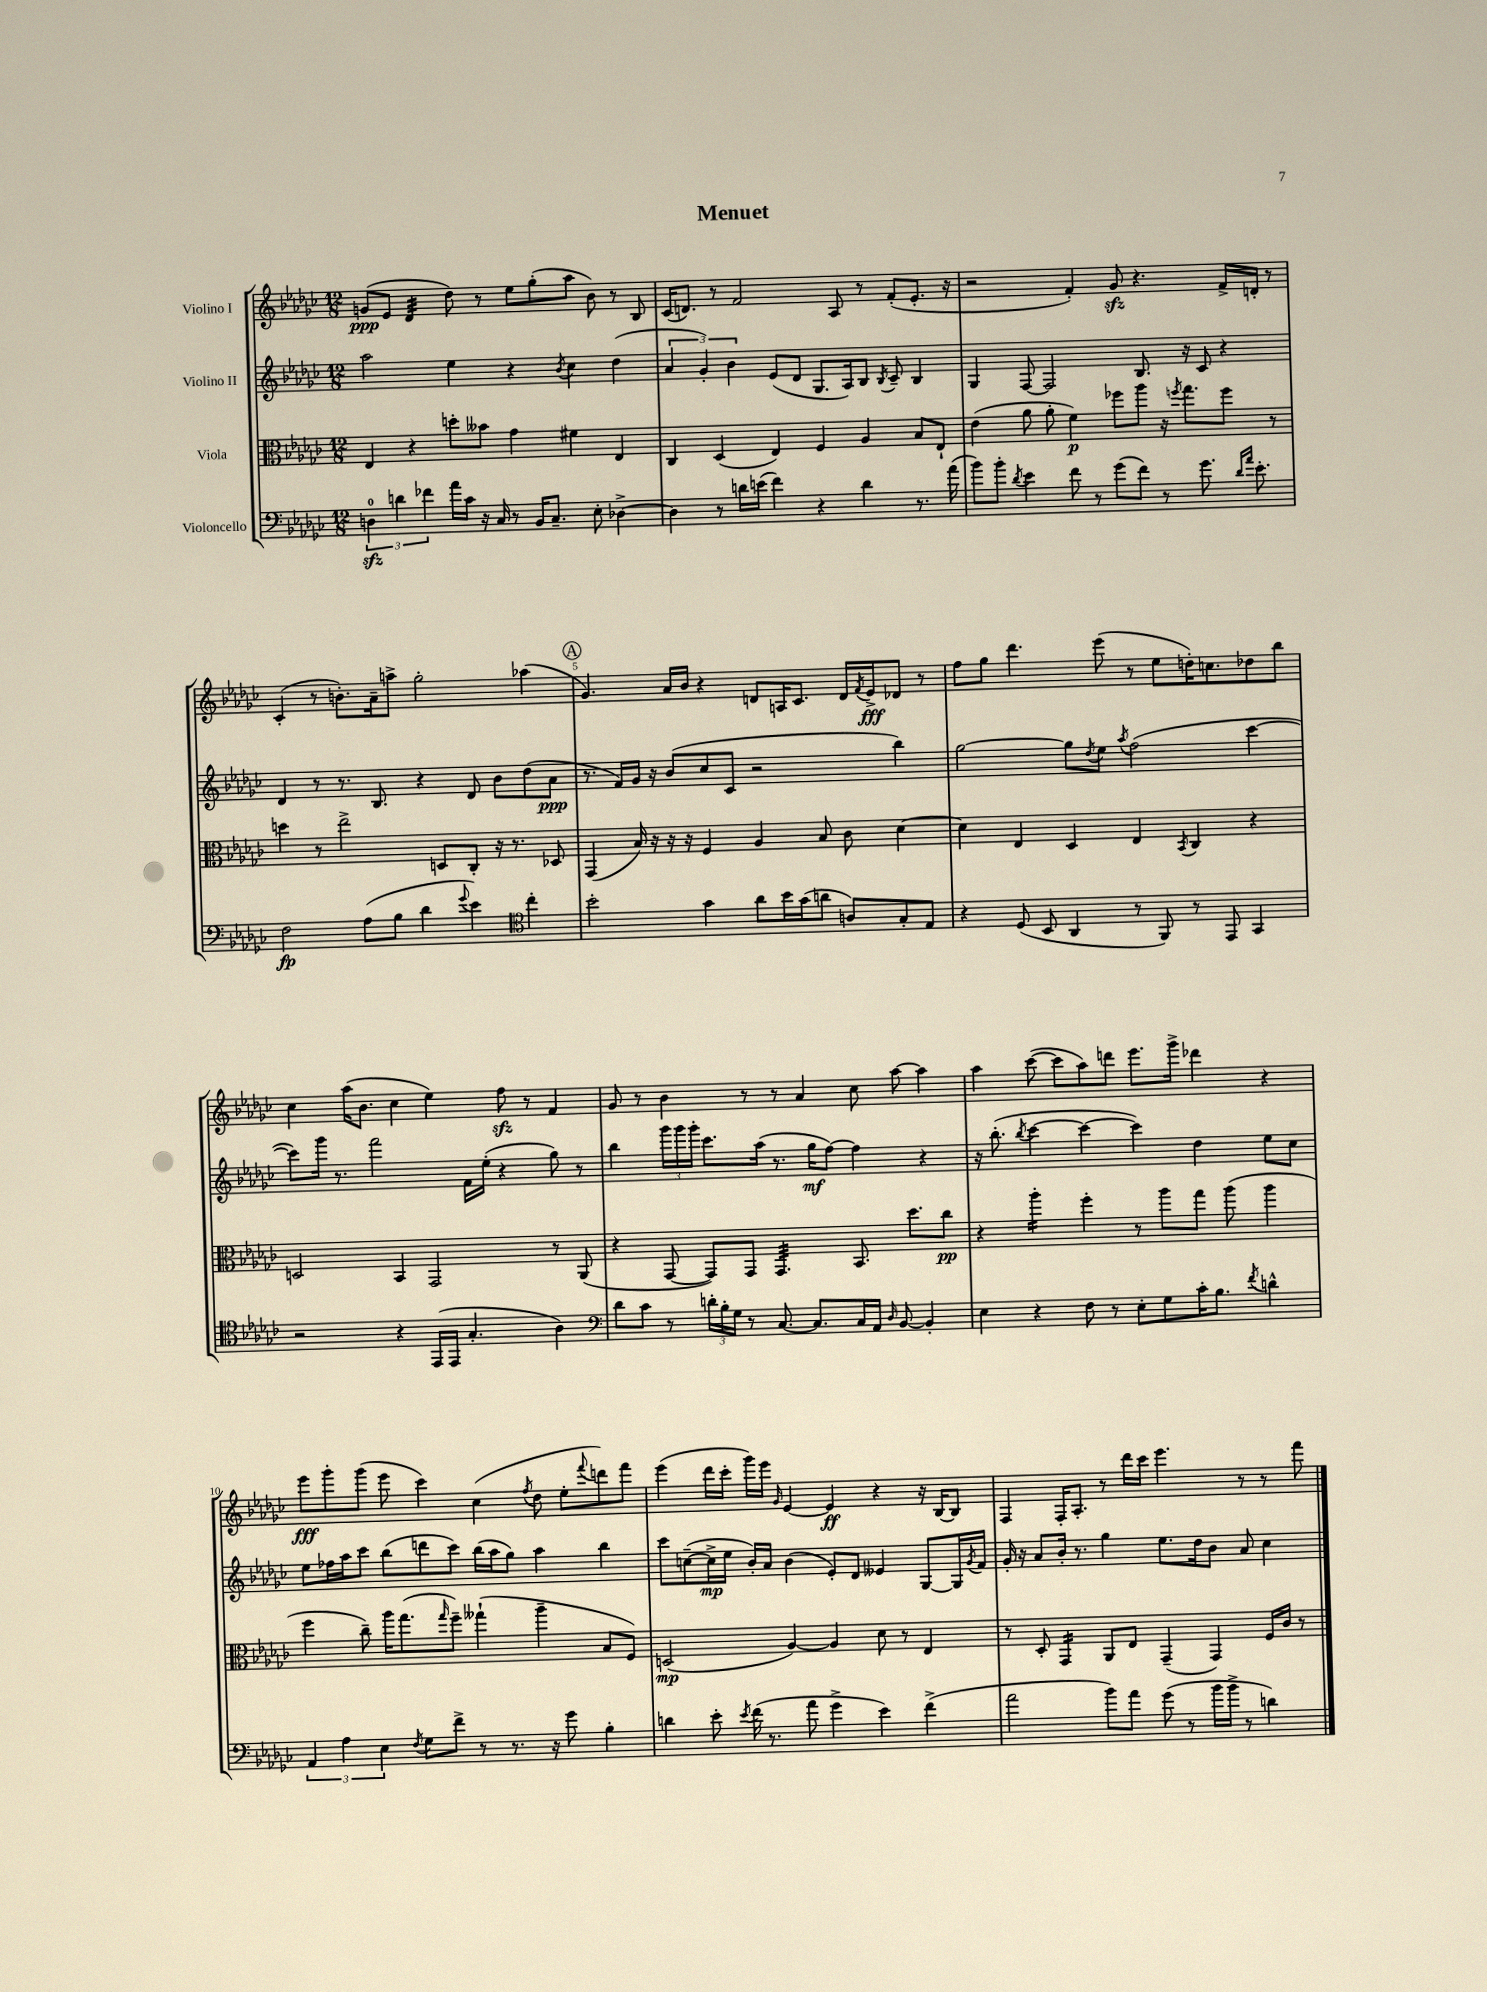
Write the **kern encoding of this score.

**kern	**kern	**kern	**kern
*staff4	*staff3	*staff2	*staff1
*clefF4	*clefC3	*clefG2	*clefG2
*k[b-e-a-d-g-c-]	*k[b-e-a-d-g-c-]	*k[b-e-a-d-g-c-]	*k[b-e-a-d-g-c-]
*M12/8	*M12/8	*M12/8	*M12/8
6D	4E-	2aa-	(8g
.	.	.	8e-
6d	.	.	.
.	4r	.	4d-
6f-	.	.	.
16a-	8dd'	4ee-	8dd-)
16c-	.	.	.
16r	8b--	.	8r
16C-	.	.	.
8r	4g-	4r	8ee-
16BB-	.	.	(8gg-'
8.C-~	.	.	.
.	.	8qb-	.
.	4f#	4cc-	8aa-
8E-'	.	.	8b-)
[4D-^	4E-	(4dd-	8r
.	.	.	8B-
=	=	=	=
4D-]	4C-	6a-	(16c-
.	.	.	8.d)
.	.	6g-')	.
8r	(4D-	.	8r
.	.	6b-	.
16d	.	.	2f
(16e	.	.	.
4f)	4E-)	(8e-	.
.	.	8d-	.
4r	4F	8.G-	.
.	.	.	8A-
.	.	16A-)	.
4d	4A-	8B-	8r
.	.	8qB-	.
.	.	8c-~	(8f'
8.r	8B-	4B-	8.e-'
.	8E-`	.	.
(16a-	.	.	16r
=	=	=	=
8b-)	(4e-	4G-	2r
8b-'	.	.	.
8qd-	.	.	.
4e-	8a-	[8F	.
.	8a-'	2F]	.
8f	4f)	.	4f')
8r	.	.	.
(8g-	8ff-	.	8g-
8f)	8aa-	8.B-	4.r
8r	16r	.	.
.	8qff	.	.
.	8.gg-	16r	.
8.g-	.	8c-	.
.	8ff	4r	16f^
16qqd-	.	.	.
16qqa-	.	.	.
8.e-'	.	.	16d'
.	8r	.	8r
=	=	=	=
2F	4dd	4d-	(4c-'
.	8r	8r	8r
.	2ee-^	8.r	8.b')
(8A-	.	.	.
.	.	8.B-	16a-~
8B-	.	.	8aa^
4d-	.	4r	2gg-'
.	8D	.	.
8qqg-	.	.	.
4e-)	8C-'	8d-	.
.	16r	8b-	.
.	8.r	.	.
*clefC4	*	*	*
4cc-'	.	(8dd-	(4aa-
.	8D-	8a-	.
=	=	=	=
2b-'	(4GG-	8.r	4.g-)
.	.	16f)	.
.	16B-)	16g-	.
.	16r	16r	.
.	16r	(8b-	16a-
.	16r	.	16b-
4g-	4F	8cc-	4r
.	.	8c-	.
8a-	4A-	2r	8d
16b-	.	.	16A
(16g-	.	.	8.c-
8a	8B-	.	.
8A)	8c-	.	16d
.	.	.	8qf
.	.	.	16e-^
8G-'	[4d-	4bb-)	8d-
8E-	.	.	8r
=	=	=	=
4r	4d-]	[2gg-	8ff
.	.	.	8gg-
(8D-	4E-	.	4.ddd-
8BB-	.	.	.
4AA-	4D-	8gg-]	.
.	.	8qdd-	.
.	.	8ee-	(8eee-
.	.	8qaa-	.
8r	4E-	(2ff	8r
8FF)	.	.	8ee-
.	8qBB-	.	.
8r	4C-	.	16dd')
.	.	.	8.cc
8EE-	.	.	.
4GG-	4r	[4ccc-	8dd-
.	.	.	8bb-
=	=	=	=
2r	2D	8ccc-])	4cc-
.	.	16ggg-	.
.	.	8.r	.
.	.	.	(16aa-
.	.	.	8.b-
.	.	2fff	.
4r	4BB-	.	4cc-
(16EE-	2GG-	.	4ee-)
16EE-	.	.	.
4.G-'	.	16f	.
.	.	(16ee-'	.
.	.	4r	8ff
.	.	.	8r
4A-)	8r	8gg-)	4f
.	(8AA-	8r	.
=	=	=	=
*clefF4	*	*	*
8d-	4r	4bb-	8g-
8c-	.	.	8r
8r	[8GG-	24ggg-	4b-
.	.	24ggg-	.
.	.	24ggg-'	.
24d'	8GG-])	8.ccc-	.
24B-'	.	.	.
24G-	.	.	.
8r	8GG-	.	8r
.	.	(16aa-	.
[8.C-	4.GG-	8.r	8r
.	.	.	4a-
8.C-]	.	16gg-	.
.	.	[8ff)	.
16C-	8.BB-	4ff]	8cc-
16AA-	.	.	.
16qqD-	.	.	.
[8BB-	.	.	[8aa-
.	8.dd-	.	.
4BB-']	.	4r	4aa-]
.	8cc-	.	.
=	=	=	=
4E-	4r	16r	4aa-
.	.	(8.bb-'	.
.	.	8qbb-	.
4r	4aa-'	[4ccc-	([8ccc-
.	.	.	8ccc-]
8F	4ff'	4ccc-_	8aa-)
8r	.	.	8ddd
8E-'	8r	4ccc-])	8.eee-
8G-	8aa-	.	.
.	.	.	16ggg-^
16c-'	8gg-	4dd-	4ddd-
8.B-	.	.	.
.	(8aa-	.	.
8qf	.	.	.
4d^^	4aa-	8ee-	4r
.	.	8cc-	.
=	=	=	=
6AA-	4ff	8ee-	8eee-
.	.	16ff-	8ggg-'
6A-	.	.	.
.	.	16aa-	.
.	8cc-~)	8ccc-	(8ggg-
6E-	.	.	.
.	16aa-	(8bb-	8eee-
.	(8.gg-	.	.
8qF	.	.	.
8G-	.	8ddd	4ccc-)
.	16qqgg-	.	.
8f^	8ff~)	8ccc-)	.
8r	(4gg--`	(16bb-	(4cc-
.	.	16aa-	.
8.r	.	8gg-)	.
.	.	.	8qff
.	4aa-~	4aa-	8dd-
16r	.	.	.
8g-	.	.	8ee-'
.	.	.	8qqfff
4B-'	8B-	4bb-	8ddd)
.	8F)	.	8fff
=	=	=	=
4d	(2D	8ccc-	(4eee-
.	.	([8cc~	.
8e-'	.	16cc^]	16ddd-
.	.	16ee-	16ccc-'
8qe-	.	.	.
(16f	.	16b-')	16ggg-)
8.r	.	16a-	16eee-
.	.	.	16qqg-
.	[4A-)	(4b-	[4e-
8a-	.	.	.
4g-^	4A-]	8e-')	4e-]
.	.	8d-	.
4e-)	8d-	4e--	4r
.	8r	.	.
(4f^	4E-	[8G-	16r
.	.	.	[16B-
.	.	16G-]	8B-]
.	.	8qg-	.
.	.	16f	.
=	=	=	=
2a-	8r	16g-'	4F
.	.	16r	.
.	8D-'	8a-	.
.	4GG-	16b-'	16F'
.	.	8.r	8.A-'
8b-)	8AA-	4gg-	8r
8a-	8E-	.	16ddd-
.	.	.	16ccc-
(8g-	(4GG-~	8.ee-	4.eee-
8r	.	.	.
.	.	16dd-	.
16b-	4GG-)	8b-	.
16b-^	.	.	.
8r	.	8a-	8r
4d)	16F	4cc-	8r
.	16c-	.	.
.	8r	.	8fff
==	==	==	==
*-	*-	*-	*-
